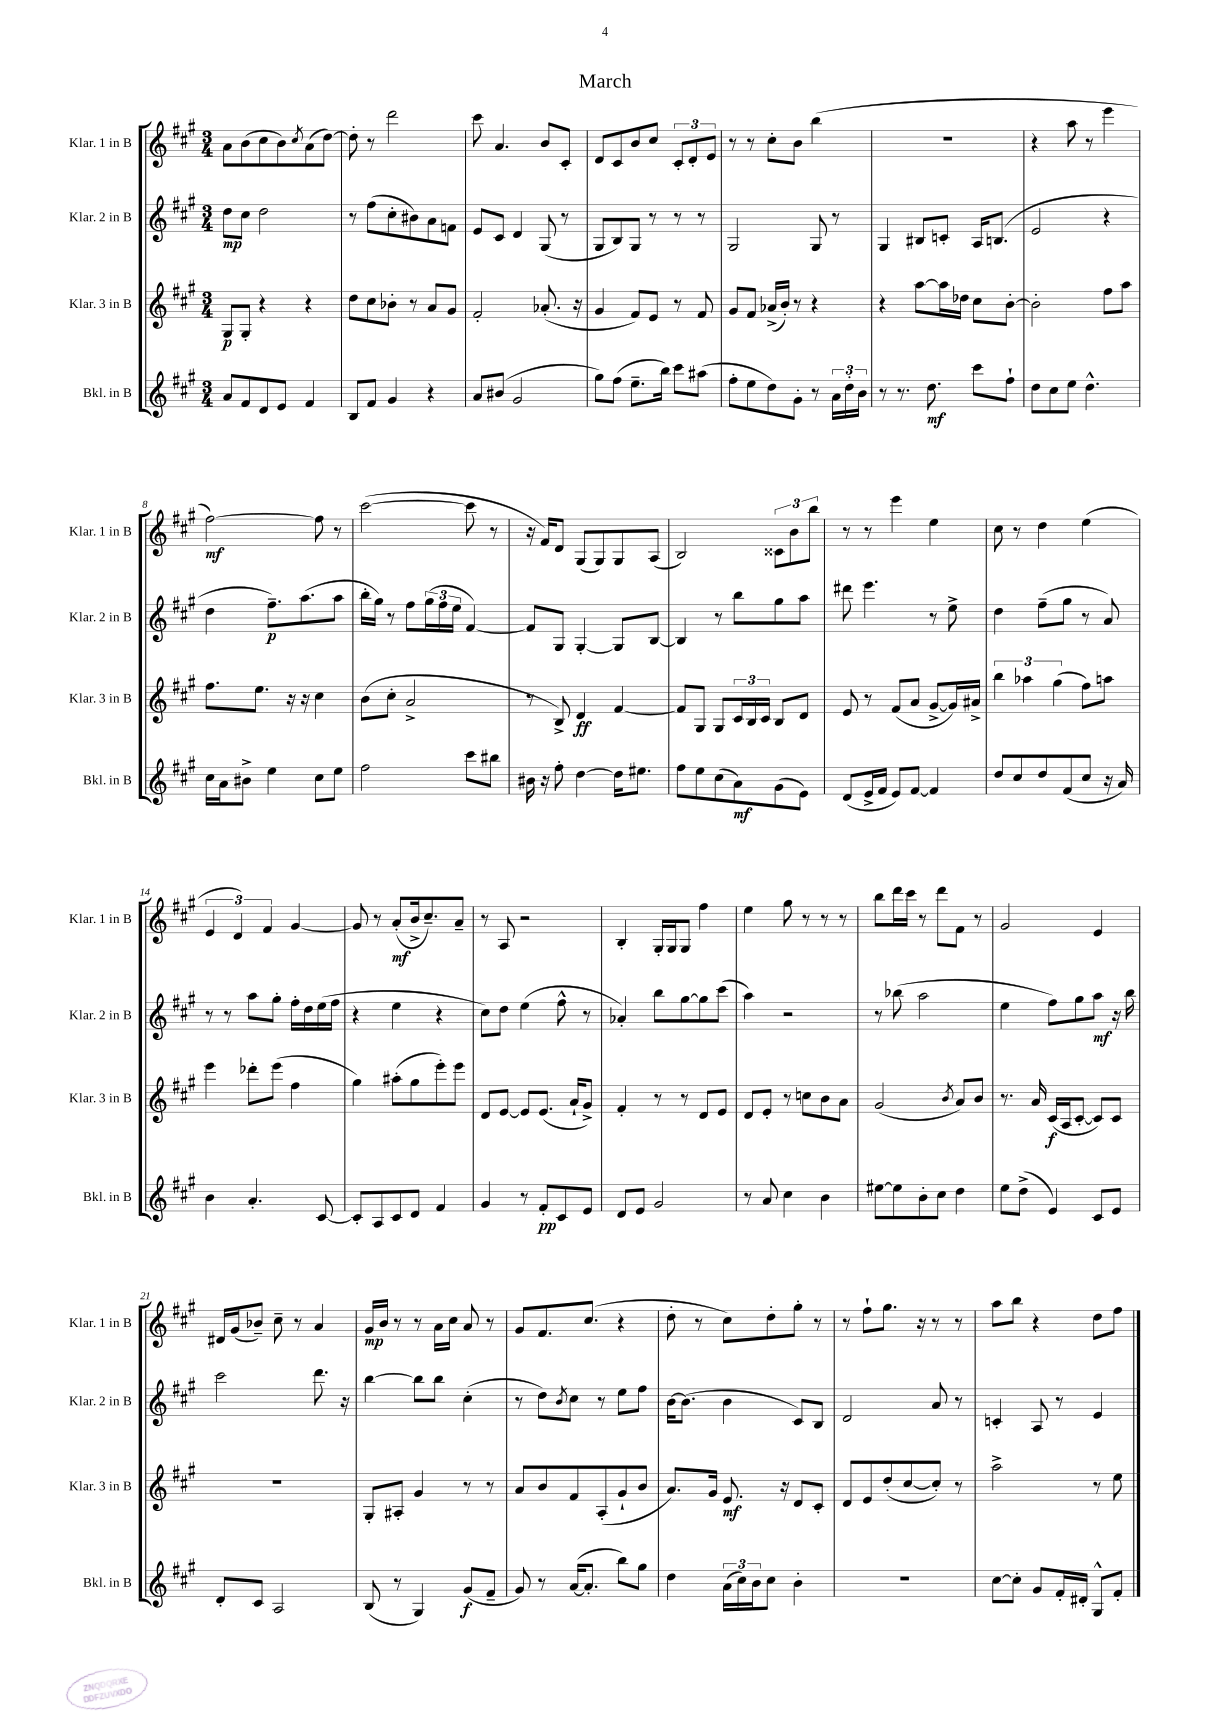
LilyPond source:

\header { title = "March" }
<<
\new StaffGroup <<
\new Staff = "s0" \with { instrumentName = "Klar. 1 in B" shortInstrumentName = "Klar. 1 in B" } {
    \clef treble \key a \major \numericTimeSignature \time 3/4
    a'8 b'8( cis''8 b'8) \acciaccatura { cis''8 } a'8( d''8~) |
    d''8-. r8 d'''2 |
    cis'''8 a'4. b'8 cis'8-. |
    d'8 cis'8 b'8 cis''8 \tuplet 3/2 { cis'8-. d'8-. e'8 } |
    r8 r8 cis''8-. b'8 b''4( |
    R2. |
    r4 a''8 r8 e'''4 |
    fis''2~\mf) fis''8 r8 |
    cis'''2~( cis'''8 r8 |
    r16 fis'16) d'8 gis8( gis8) gis8 a8( |
    b2) \tuplet 3/2 { cisis'8 b'8 b''8 } |
    r8 r8 e'''4 e''4 |
    cis''8 r8 d''4 e''4( |
    \tuplet 3/2 { e'4 d'4) fis'4 } gis'4~ |
    gis'8 r8 a'8-.\mf( b'16-> cis''8.--) a'8-- |
    r8 a8 r2 |
    b4-. gis16-. gis16 gis8 fis''4 |
    e''4 gis''8 r8 r8 r8 |
    b''8 d'''16 cis'''16 r8 d'''8 fis'8 r8 |
    gis'2 e'4 |
    dis'16 gis'16( bes'8--) cis''8-- r8 a'4 |
    gis'16\mp b'16 r8 r8 a'16 cis''16 a'8 r8 |
    gis'8 fis'8. cis''8.( r4 |
    d''8-. r8 cis''8) d''8-. gis''8-. r8 |
    r8 fis''8-! gis''8. r16 r8 r8 |
    a''8 b''8 r4 d''8 fis''8 \bar "|." |
}
\new Staff = "s1" \with { instrumentName = "Klar. 2 in B" shortInstrumentName = "Klar. 2 in B" } {
    \clef treble \key a \major \numericTimeSignature \time 3/4
    d''8\mp cis''8 d''2 |
    r8 fis''8( cis''8-. bis'8) a'8 f'8 |
    e'8 cis'8 d'4 gis8( r8 |
    gis8 b8) gis8 r8 r8 r8 |
    gis2 gis8 r8 |
    gis4 bis8 c'8-. a16 b8.( |
    e'2 r4 |
    d''4 fis''8.--\p) a''8.( a''8 |
    b''16-. gis''16) r8 fis''8 \tuplet 3/2 { gis''16( fis''16 e''16 } fis'4~) |
    fis'8 gis8 gis4~-. gis8 b8~ |
    b4 r8 b''8 gis''8 a''8 |
    dis'''8 e'''4. r8 e''8-> |
    d''4 fis''8--( gis''8 r8 a'8) |
    r8 r8 a''8 gis''8-. fis''16-. d''16 e''16( fis''16 |
    r4 e''4 r4 |
    cis''8) d''8 e''4( fis''8-^ r8 |
    aes'4-.) b''8 gis''8~ gis''8 cis'''8( |
    a''4) r2 |
    r8 bes''8( a''2 |
    e''4 fis''8) gis''8 a''8\mf r16 b''16 |
    cis'''2 d'''8. r16 |
    b''4~ b''8 b''8 cis''4-.( |
    r8 d''8) \acciaccatura { b'8 } cis''8 r8 e''8 fis''8 |
    b'16~ b'8.( b'4 cis'8) b8 |
    d'2 a'8 r8 |
    c'4-. a8 r8 e'4 \bar "|." |
}
\new Staff = "s2" \with { instrumentName = "Klar. 3 in B" shortInstrumentName = "Klar. 3 in B" } {
    \clef treble \key a \major \numericTimeSignature \time 3/4
    gis8\p gis8-. r4 r4 |
    d''8 cis''8 bes'8-. r8 a'8 gis'8 |
    fis'2-. aes'8.-.( r16 |
    gis'4 fis'8) e'8 r8 fis'8 |
    gis'8 fis'8 aes'16->( b'16-.) r8 r4 |
    r4 a''8~ a''16 des''16 cis''8 b'8~-. |
    b'2-. fis''8 a''8 |
    fis''8. e''8. r16 r16 cis''4 |
    b'8( cis''8-. a'2-> |
    r8 b8->) d'4\ff fis'4~ |
    fis'8 gis8 gis8 \tuplet 3/2 { cis'16 b16 cis'16 } b8 d'8 |
    e'8 r8 fis'8( a'8 gis'8~-> gis'16) ais'16-> |
    \tuplet 3/2 { b''4 aes''4 gis''4( } fis''8) a''8 |
    e'''4 des'''8-. e'''8( fis''4 |
    gis''4) ais''8-.( gis''8 e'''8-.) e'''8 |
    d'8 e'8~ e'8 e'8.( a'16-! gis'8->) |
    fis'4-. r8 r8 d'8 e'8 |
    d'8 e'8-. r8 c''8 b'8 a'8 |
    gis'2( \acciaccatura { b'8 } a'8) b'8 |
    r8. a'16 cis'16\f( a16 cis'8~-. cis'8) cis'8 |
    R2. |
    gis8-. ais8-. gis'4 r8 r8 |
    a'8 b'8 fis'8 a8-.( gis'8-! b'8 |
    a'8.) gis'16 e'8.\mf r16 d'8 cis'8-. |
    d'8 e'8 d''8-.( cis''8~ cis''8-.) r8 |
    a''2-> r8 e''8 \bar "|." |
}
\new Staff = "s3" \with { instrumentName = "Bkl. in B" shortInstrumentName = "Bkl. in B" } {
    \clef treble \key a \major \numericTimeSignature \time 3/4
    a'8 fis'8 d'8 e'8 fis'4 |
    b8 fis'8 gis'4 r4 |
    a'8 bis'8( gis'2 |
    gis''8) fis''8( e''8.-- b''16) cis'''8 ais''8( |
    fis''8-. e''8 d''8) gis'8-. r8 \tuplet 3/2 { a'16 d''16-. b'16 } |
    r8 r8. d''8.\mf cis'''8 fis''8-! |
    d''8 cis''8 e''8 d''4.-^ |
    cis''16 a'16 bis'8-> e''4 cis''8 e''8 |
    fis''2 cis'''8 bis''8 |
    bis'16 r16 fis''8-. d''4~ d''16 eis''8. |
    fis''8 e''8 cis''8( a'8\mf) gis'8( e'8) |
    d'8( e'16-> fis'16 e'8) fis'8~ fis'4 |
    d''8 cis''8 d''8 fis'8( cis''8 r16 a'16) |
    b'4 a'4.-. cis'8~ |
    cis'8-. a8 cis'8 d'8 fis'4 |
    gis'4 r8 fis'8-.\pp cis'8 e'8 |
    d'8 e'8 gis'2 |
    r8 a'8 cis''4 b'4 |
    eis''8~ eis''8 b'8-. cis''8 d''4 |
    e''8 d''8->( e'4) cis'8 e'8 |
    d'8-. cis'8 a2 |
    b8( r8 gis4) gis'8\f( fis'8-- |
    gis'8) r8 a'16~( a'8.-. b''8) gis''8 |
    d''4 \tuplet 3/2 { a'16( cis''16) b'16 } cis''8 b'4-. |
    R2. |
    cis''8~ cis''8-. gis'8 fis'16-. dis'16-. gis8-^ fis'8-. \bar "|." |
}
>>
>>
